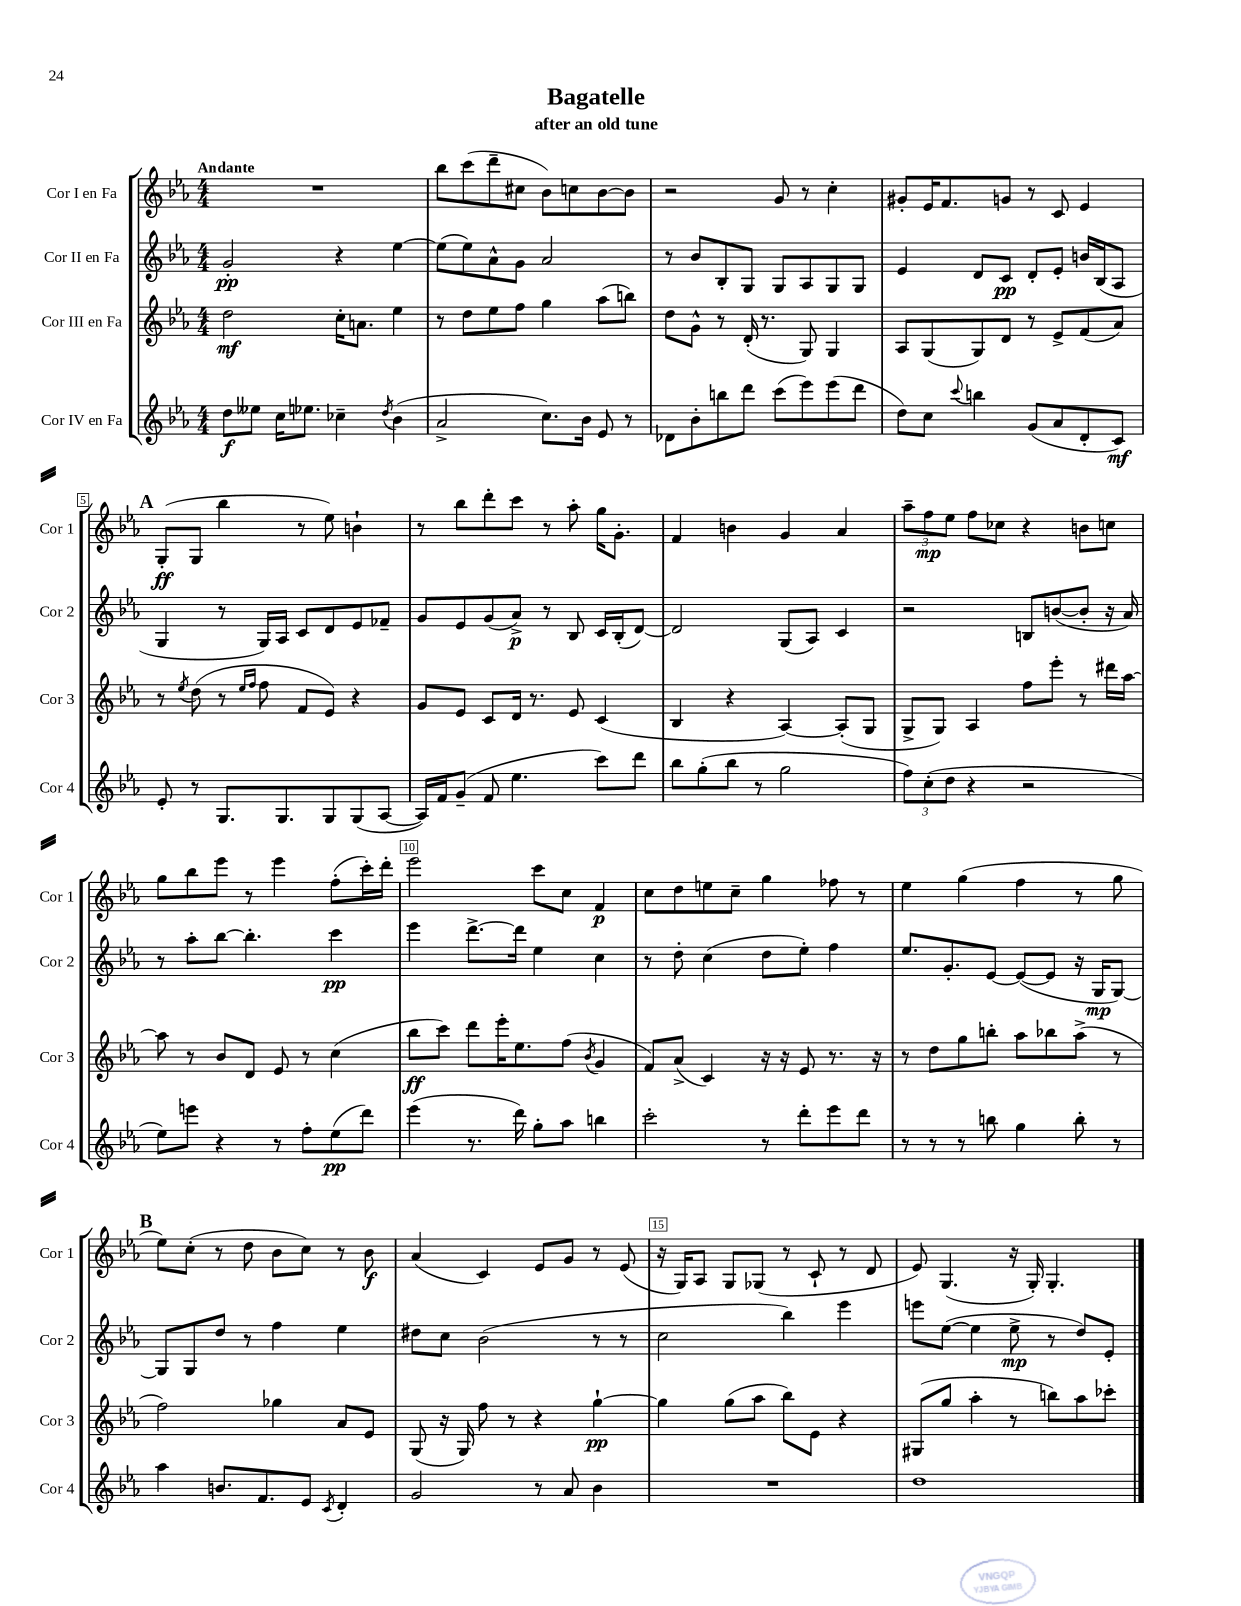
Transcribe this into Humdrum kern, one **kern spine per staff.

**kern	**kern	**kern	**kern
*staff4	*staff3	*staff2	*staff1
*clefG2	*clefG2	*clefG2	*clefG2
*k[b-e-a-]	*k[b-e-a-]	*k[b-e-a-]	*k[b-e-a-]
*M4/4	*M4/4	*M4/4	*M4/4
8dd	2dd	2g'	1r
8ee--	.	.	.
16cc	.	.	.
8.ee-	.	.	.
4cc-~	16cc'	4r	.
.	8.a	.	.
8qdd	.	.	.
(4b-	4ee-	[4ee-	.
=	=	=	=
2a-^	8r	(8ee-]	8bb-
.	8dd	8ee-)	(8ccc
.	8ee-	8a-^^	8ddd~
.	8ff	8g	8cc#
8.cc)	4gg	2a-	8b-)
.	.	.	8cc
16b-	.	.	.
8e-	(8aa-	.	[8b-
8r	8bb)	.	8b-]
=	=	=	=
8d-	8dd	8r	2r
8b-'	8g^^	8b-	.
8bb	8r	8B-'	.
8ddd	(16d'	8G	.
.	8.r	.	.
(8ccc	.	8G	8g
8eee-)	8G)	8A-	8r
(8eee-	4G	8G	4cc'
8ddd	.	8G	.
=	=	=	=
8dd)	8A-	4e-	8g#'
8cc	(8G	.	16e-
.	.	.	8.f
8qqccc	.	.	.
4bb	8G)	8d	.
.	8d	8c	8g
(8g	8r	8d'	8r
8a-	8e-^	8e-'	8c
8d'	(8f	16b	4e-
.	.	(16B-	.
8c)	8a-)	8A-	.
=	=	=	=
8e-'	8r	4G	(8G'
.	8qee-	.	.
8r	(8dd	.	8G
8.G	8r	8r	4bb-
.	16qqee-	.	.
.	16qqff	.	.
.	8ff	16G)	.
8.G	.	16A-	.
.	8f	8c	8r
8G	8e-)	8d	8ee-)
(8G	4r	8e-	4b`
[8A-	.	8f-~	.
=	=	=	=
16A-])	8g	8g	8r
16f	.	.	.
(8g~	8e-	8e-	8bb-
8f	8c	(8g	8ddd'
4.ee-	16d	8a-^)	8ccc
.	8.r	.	.
.	.	8r	8r
.	8e-	8B-	8aa-'
8ccc)	(4c	16c	16gg
.	.	(16B-'	8.g'
8ddd	.	[8d)	.
=	=	=	=
8bb-	4B-	2d]	4f
(8gg'	.	.	.
8bb-	4r	.	4b
8r	.	.	.
2gg	[4A-)	(8G	4g
.	.	8A-)	.
.	(8A-']	4c	4a-
.	8G	.	.
=	=	=	=
12ff)	8G^	2r	12aa-~
(12cc'	.	.	12ff
.	8G)	.	.
12dd	.	.	12ee-
4r	4A-	.	8ff
.	.	.	8cc-
2r	8ff	8B	4r
.	8eee-'	([8b	.
.	8r	8b']	8b
.	16ddd#	16r	8cc
.	[16aa-	16a-)	.
=	=	=	=
8ee-)	8aa-]	8r	8gg
8eee	8r	8aa-'	8bb-
4r	8b-	[8bb-	8eee-
.	8d	4.bb-']	8r
8r	8e-	.	4eee-
8ff'	8r	.	.
(8ee-	(4cc	4ccc	(8ff'
8ddd)	.	.	16ccc')
.	.	.	16ddd'
=	=	=	=
(4eee-	8bb-	4eee-	2eee-
.	8ccc)	.	.
8.r	8ddd	[8.ddd^	.
.	16eee-'	.	.
16ddd)	8.ee-	16ddd]	.
8gg'	.	4ee-	8ccc
8aa-	(8ff	.	8cc
.	8qb-	.	.
4bb	4g	4cc	4f
=	=	=	=
2ccc'	8f)	8r	8cc
.	(8a-^	8dd'	8dd
.	4c)	(4cc	8ee
.	.	.	8cc~
8r	16r	8dd	4gg
.	16r	.	.
8ddd'	8e-	8ee-')	.
8eee-	8.r	4ff	8ff-
8ddd	.	.	8r
.	16r	.	.
=	=	=	=
8r	8r	8.ee-	4ee-
8r	8dd	.	.
.	.	8.g'	.
8r	8gg	.	(4gg
8bb	8bb'	[8e-	.
4gg	8aa-	(8e-_	4ff
.	8bb-	8e-]	.
8bb'	(8aa-^	16r	8r
.	.	16G	.
8r	8r	[8G)	8gg
=	=	=	=
4aa-	2ff)	8G]	8ee-)
.	.	8G	(8cc'
8.b	.	8dd	8r
.	.	8r	8dd
8.f	.	.	.
.	4gg-	4ff	8b-
8e-	.	.	8cc)
8qc	.	.	.
4d'	8a-	4ee-	8r
.	8e-	.	8b-
=	=	=	=
2g	(8G	8dd#	(4a-
.	16r	8cc	.
.	16G)	.	.
.	8ff	(2b-	4c)
.	8r	.	.
8r	4r	.	8e-
8a-	.	.	8g
4b-	[4gg`	8r	8r
.	.	8r	(8e-
=	=	=	=
1r	4gg]	2cc	16r
.	.	.	16G)
.	.	.	8A-
.	(8gg	.	8G
.	8aa-	.	(8G-
.	8bb-)	4bb-)	8r
.	8e-	.	8c`
.	4r	4eee-	8r
.	.	.	8d
=	=	=	=
1dd	(8G#	8eee	8e-)
.	8gg	([8ee-	(4.G
.	4aa-'	4ee-]	.
.	8r	8ee-^	16r
.	.	.	16G')
.	8bb)	8r	4.G'
.	8aa-	8dd)	.
.	8ccc-'	8e-'	.
==	==	==	==
*-	*-	*-	*-
